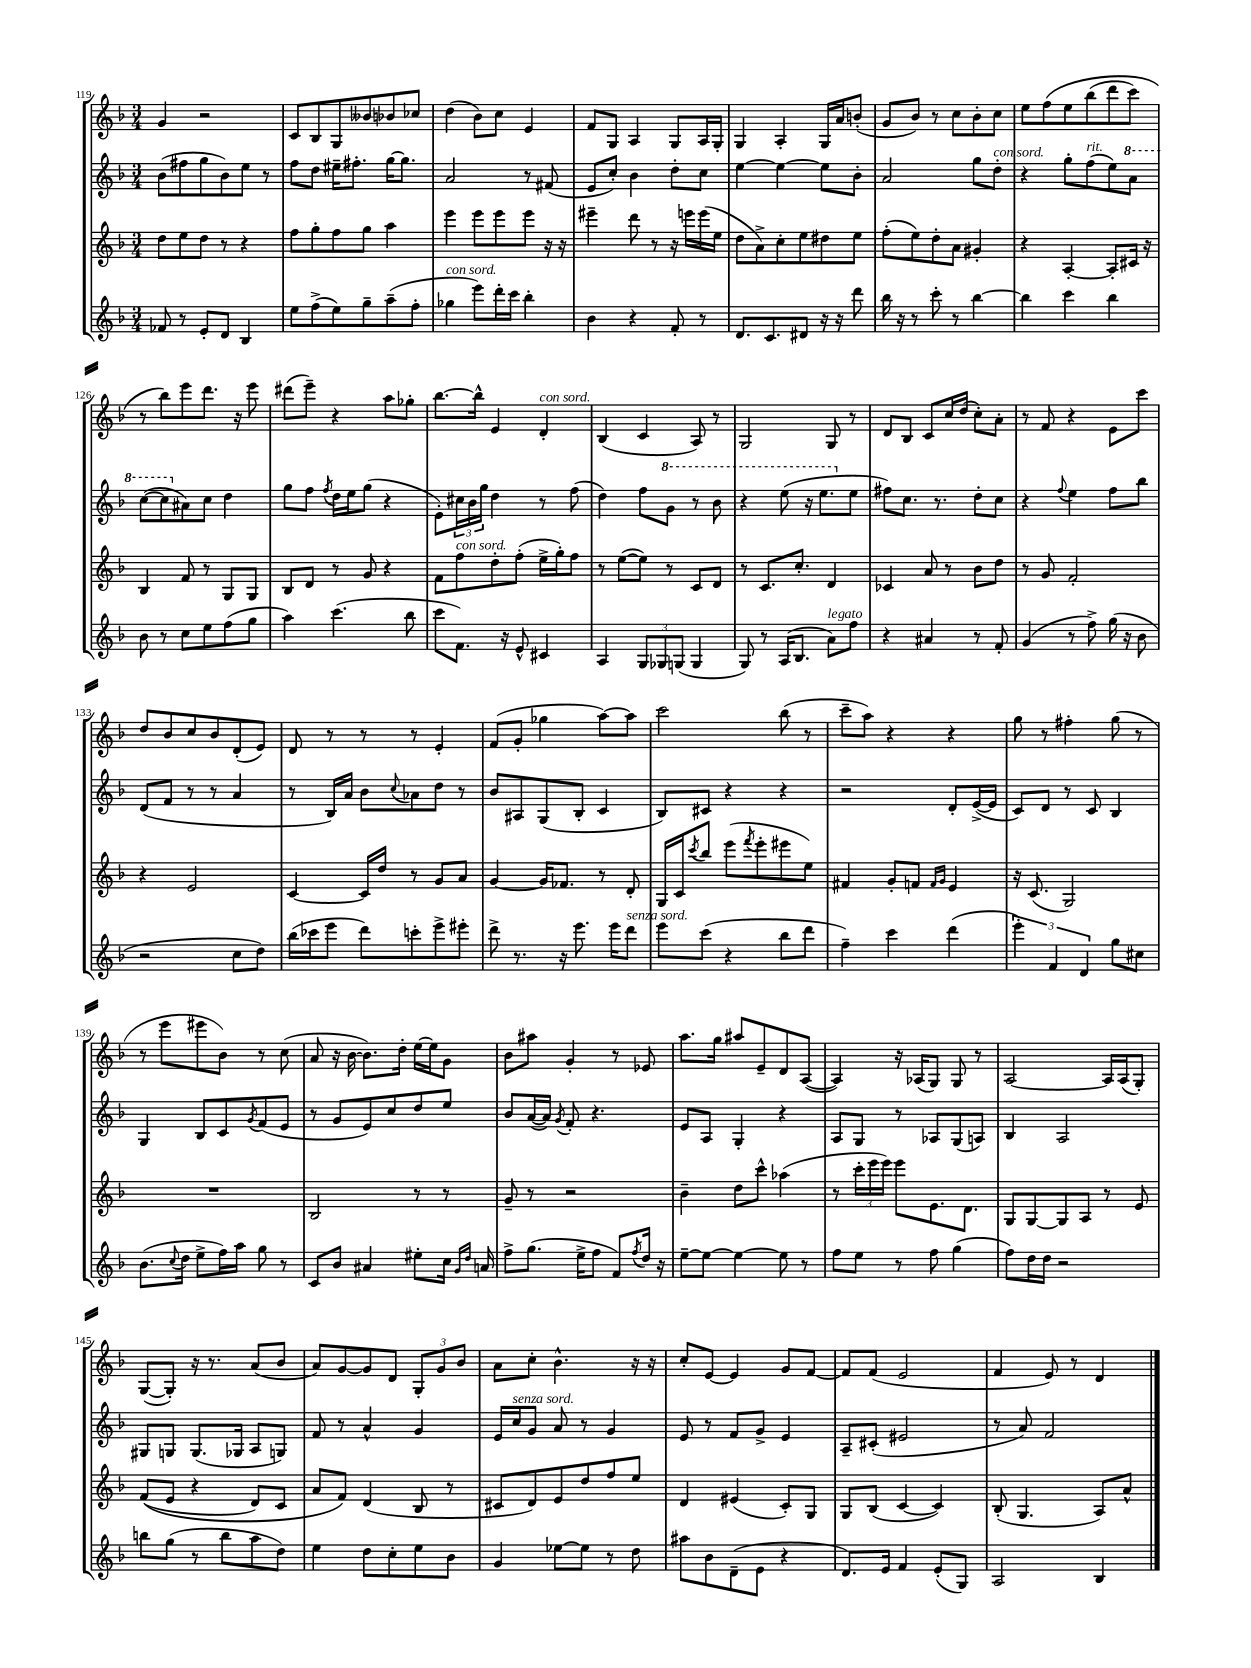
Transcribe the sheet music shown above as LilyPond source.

<<
\new StaffGroup <<
\new Staff = "s0" {
    \clef treble \key f \major \numericTimeSignature \time 3/4
    g'4 r2 |
    c'8 bes8 g8 beses'8 bes'8 ces''8 |
    d''4( bes'8) c''8 e'4 |
    f'8 g8 a4 g8 a16 g16-. |
    g4 a4-. g16 a'16 b'8-.( |
    g'8 bes'8) r8 c''8 bes'8-. c''8 |
    e''8 f''8\( e''8 bes''8( d'''8 c'''8) |
    r8 bes''8\) e'''8 d'''8. r16 e'''8 |
    dis'''8( e'''8--) r4 a''8 ges''8-. |
    bes''8.~ bes''16-^ e'4 d'4-.^\markup { \italic "con sord." } |
    bes4( c'4 a8) r8 |
    g2 g8 r8 |
    d'8 bes8 c'8 c''16 d''16( c''8-.) a'8-. |
    r8 f'8 r4 e'8 c'''8 |
    d''8 bes'8 c''8 bes'8 d'8-.( e'8) |
    d'8 r8 r8 r8 e'4-. |
    f'8( g'8-. ges''4 a''8~) a''8 |
    c'''2 bes''8( r8 |
    c'''8-- a''8) r4 r4 |
    g''8 r8 fis''4-. g''8( r8 |
    r8 e'''8 eis'''8 bes'8) r8 c''8( |
    a'8 r16 bes'16~ bes'8.) d''16-. e''16~ e''16 g'8 |
    bes'8 ais''8 g'4-. r8 ees'8 |
    a''8. g''16 ais''8 e'8-- d'8 a8~( |
    a4) r16 aes16( g8) g8 r8 |
    a2~ a16 a16( g8-.) |
    g8~( g8-.) r16 r8. a'8( bes'8 |
    a'8) g'8~ g'8 d'8 \tuplet 3/2 { g8-. g'8 bes'8 } |
    a'8 c''8-. bes'4.-^ r16 r16 |
    c''8-. e'8~ e'4 g'8 f'8~ |
    f'8 f'8( e'2 |
    f'4 e'8) r8 d'4 \bar "|." |
}
\new Staff = "s1" {
    \clef treble \key f \major \numericTimeSignature \time 3/4
    bes'8( fis''8 g''8 bes'8) e''8 r8 |
    f''8 d''8 eis''16-- fis''8.-. g''16~ g''8. |
    a'2 r8 fis'8( |
    e'8 c''8-.) bes'4 d''8-. c''8 |
    e''4~ e''4~ e''8 bes'8-. |
    a'2 g''8 d''8-.^\markup { \italic "con sord." } |
    r4 g''8-. f''8^\markup { \italic "rit." }( e''8) \ottava #1 a''8 |
    c'''8~( c'''8 \ottava #0 ais'8) c''8 d''4 |
    g''8 f''8 \acciaccatura { f''8 } d''16 e''16 g''8( r4 |
    e'8-.) \tuplet 3/2 { cis''16 bes'16 g''16 } d''4 r8 f''8( |
    d''4) f''8 \ottava #1 g''8 r8 bes''8 |
    r4 e'''8( r16 e'''8. \ottava #0 e''8 |
    fis''8) c''8. r8. d''8-. c''8 |
    r4 \appoggiatura { f''8 } e''4 f''8 bes''8 |
    d'8( f'8 r8 r8 a'4 |
    r8 bes16) a'16 bes'8 \appoggiatura { c''8 } aes'8 d''8 r8 |
    bes'8 ais8 g8( bes8-. c'4 |
    bes8) cis'8 r4 r4 |
    r2 d'8-. e'16~->( e'16 |
    c'8) d'8 r8 c'8 bes4 |
    g4 bes8 c'8 \acciaccatura { g'8 } f'8( e'8 |
    r8 g'8 e'8) c''8 d''8 e''8 |
    bes'8 a'16~( a'16) \acciaccatura { g'8 } f'8-. r4. |
    e'8 a8 g4-. r4 |
    a8 g8 r8 aes8 g8( a8) |
    bes4 a2 |
    gis8 g8 g8.( ges16 a8 g8) |
    f'8 r8 a'4-^ g'4 |
    e'16 c''16^\markup { \italic "senza sord." } g'8 a'8 r8 g'4 |
    e'8 r8 f'8 g'8-> e'4 |
    a8-- cis'8-.( eis'2 |
    r8 a'8) f'2 \bar "|." |
}
\new Staff = "s2" {
    \clef treble \key f \major \numericTimeSignature \time 3/4
    d''8 e''8 d''8 r8 r4 |
    f''8 g''8-. f''8 g''8 a''4 |
    e'''4 e'''8 e'''8 e'''8 r16 r16 |
    eis'''4-- d'''8 r8 r16 e'''16 e'''16( e''16 |
    d''8 a'8->) c''8-. e''8 dis''8 e''8 |
    f''8-.( e''8) d''8-. a'8 gis'4-. |
    r4 a4~-. a8-. cis'16 r16 |
    bes4 f'8 r8 g8 g8 |
    bes8 d'8 r8 g'8 r4 |
    f'8 f''8^\markup { \italic "con sord." } d''8-. f''8-.( e''16-> g''16-.) f''8 |
    r8 e''8~( e''8) r8 c'8 d'8 |
    r8 c'8. c''8.-. d'4 |
    ces'4 a'8 r8 bes'8 d''8 |
    r8 g'8 f'2-. |
    r4 e'2 |
    c'4~ c'16 d''16 r8 g'8 a'8 |
    g'4~ g'16 fes'8. r8 d'8-. |
    g16 c'16 \acciaccatura { c'''8 } bes''8 e'''8( \acciaccatura { f'''8 } e'''8-. eis'''8 e''8) |
    fis'4 g'8-. f'8 \grace { f'16 g'16 } e'4 |
    r16 c'8.( g2) |
    R2. |
    bes2 r8 r8 |
    g'8-- r8 r2 |
    bes'4-- d''8 c'''8-^ aes''4( |
    r8 \tuplet 3/2 { c'''16-. e'''16 e'''16) } e'''8 e'8. d'8. |
    g8 g8~ g8 a8 r8 e'8 |
    f'8(\( e'8 r4 d'8) c'8 |
    a'8 f'8\) d'4( bes8 r8 |
    cis'8 d'8) e'8 d''8 f''8 e''8 |
    d'4 eis'4( c'8-.) g8 |
    g8 bes8( c'4~ c'4) |
    bes8-.( g4. a8) a'8-^ \bar "|." |
}
\new Staff = "s3" {
    \clef treble \key f \major \numericTimeSignature \time 3/4
    fes'8 r8 e'8-. d'8 bes4 |
    e''8 f''8->( e''8) g''8-- a''8--( f''8-. |
    ges''4^\markup { \italic "con sord." } e'''8) d'''16-. c'''16 bes''4-. |
    bes'4 r4 f'8-. r8 |
    d'8. c'8. dis'8 r16 r16 d'''8 |
    bes''16 r16 r8 c'''8-. r8 bes''4~ |
    bes''4 c'''4 bes''4 |
    bes'8 r8 c''8 e''8 f''8( g''8 |
    a''4) c'''4.( bes''8 |
    c'''8 f'8.) r16 e'8-^ cis'4 |
    a4 \tuplet 3/2 { g8 ges8 g8( } g4 |
    g8) r8 a16( bes8. a'8^\markup { \italic "legato" }) f''8 |
    r4 ais'4 r8 f'8-. |
    g'4( r8 f''8->) g''16( r16 bes'8 |
    r2 c''8 d''8) |
    bes''16( ces'''16 e'''8 d'''8) c'''8-. e'''8-> eis'''8-. |
    d'''8-> r8. r16 e'''8. e'''16 d'''8^\markup { \italic "senza sord." } |
    e'''8 c'''8( r4 bes''8 d'''8 |
    f''4--) c'''4 d'''4( |
    \tuplet 3/2 { e'''4-.) f'4 d'4 } g''8 cis''8 |
    bes'8.( \appoggiatura { c''8 } d''16 e''8-> f''16) a''16 g''8 r8 |
    c'8 bes'8 ais'4 eis''8-. c''16 \grace { g'16 d''16 } a'16 |
    f''8-> g''8.( e''16-> f''8 f'8) \acciaccatura { f''8 } d''16 r16 |
    e''8~-- e''8~ e''4~ e''8 r8 |
    f''8 e''8 r8 f''8 g''4( |
    f''8) d''16 d''16 r2 |
    b''8 g''8( r8 b''8 a''8 d''8) |
    e''4 d''8 c''8-. e''8 bes'8 |
    g'4 ees''8~ ees''8 r8 d''8 |
    ais''8 bes'8 d'8--( e'8 r4 |
    d'8.) e'16 f'4 e'8-.( g8) |
    a2 bes4 \bar "|." |
}
>>
>>
\layout { \context { \Score currentBarNumber = #119 } }
